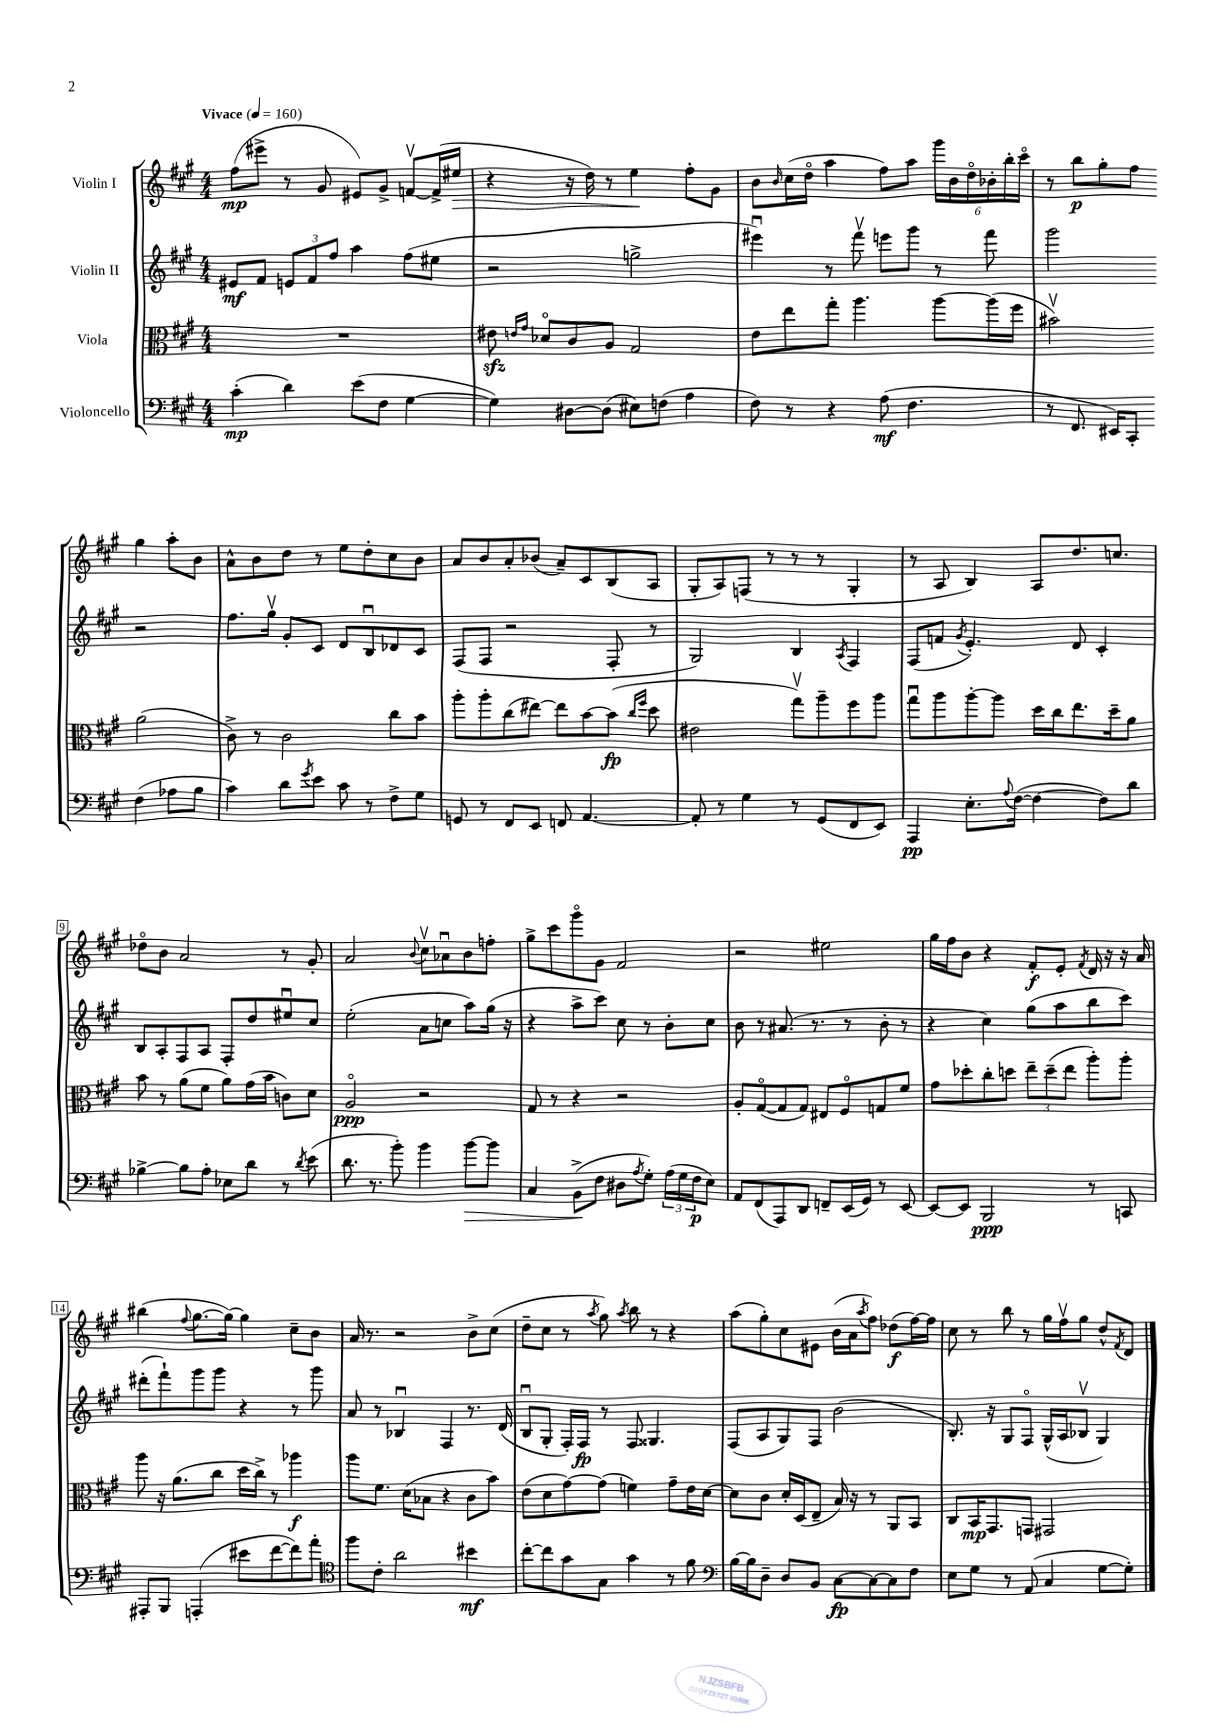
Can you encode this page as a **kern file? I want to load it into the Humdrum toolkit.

**kern	**dynam	**kern	**dynam	**kern	**dynam	**kern	**dynam
*part4	*part4	*part3	*part3	*part2	*part2	*part1	*part1
*staff4	*staff4	*staff3	*staff3	*staff2	*staff2	*staff1	*staff1
*I"Violoncello	*	*I"Viola	*	*I"Violin II	*	*I"Violin I	*
*clefF4	*	*clefC3	*	*clefG2	*	*clefG2	*
*k[f#c#g#]	*	*k[f#c#g#]	*	*k[f#c#g#]	*	*k[f#c#g#]	*
*M4/4	*	*M4/4	*	*M4/4	*	*M4/4	*
*MM160	*	*MM160	*	*MM160	*	*MM160	*
=1	=1	=1	=1	=1	=1	=1	=1
!	!	!	!	!	!	!LO:TX:a:B:t=Vivace	!
(4c#'\	mp	1r	.	8e#X/L	mf	(8ff#\L	mp
.	.	.	.	8f#/J	.	8eee#X^\J	.
4d\)	.	.	.	12en/L	.	8r	.
.	.	.	.	12f#/	.	.	.
.	.	.	.	.	.	8g#/	.
.	.	.	.	12ff#/J	.	.	.
(8e\L	.	.	.	4aa\	.	8e#X/L)	.
8F#\J	.	.	.	.	.	8g#^/J	.
[4G#\	.	.	.	(8ff#\L	.	[8fnv/L	.
.	.	.	.	8ee#X\J	.	(16f^/L]	.
!	!	!	!	!	!	!	!LO:HP:b
.	.	.	.	.	.	16ee#X/JJ	>
=2	=2	=2	=2	=2	=2	=2	=2
4G#\])	.	8e#Xzz\	.	2r	.	4r	.
.	.	16qqen/LL	.	.	.	.	.
.	.	16qqg#/JJ	.	.	.	.	.
.	.	8d-X/L	.	.	.	.	.
[8D#X\L	.	8c#/	.	.	.	16r	.
.	.	.	.	.	.	16dd\)	.
(8D#\J]	.	8A/J	.	.	.	8r	.
8E#X\L)	.	2G#/	.	2ggn^\	.	4ee\	.
(8Fn\J	.	.	.	.	.	.	.
4A\	.	.	.	.	.	8ff#'\L	]
.	.	.	.	.	.	8g#\J	.
=3	=3	=3	=3	=3	=3	=3	=3
8F#\)	.	8e\L	.	4eee#Xu\)	.	8b\L	.
.	.	.	.	.	.	16qqb/	.
8r	.	8ee\	.	.	.	(16cc#\L	.
.	.	.	.	.	.	16dd\JJ	.
4r	.	8gg#'\J	.	8r	.	4aa\	.
.	.	4.aa\	.	8fff#v\	.	.	.
(8A\	mf	.	.	8eeen\L	.	8ff#\L)	.
4.F#\	.	.	.	8ggg#\J	.	8aa\J	.
.	.	[8aa\L	.	8r	.	24ggg#\LL	.
.	.	.	.	.	.	24b\	.
.	.	.	.	.	.	24dd\	.
.	.	(16aa\L]	.	8fff#\	.	24b-X'\	.
.	.	.	.	.	.	24bb'\	.
.	.	16ff#\JJ	.	.	.	.	.
.	.	.	.	.	.	24ccc#\JJ	.
=4	=4	=4	=4	=4	=4	=4	=4
8r	.	2b#Xv\)	.	2ggg#\	.	8r	.
8.FF#/	.	.	.	.	.	8bb\L	p
.	.	.	.	.	.	8gg#'\	.
16EE#X/KL)	.	.	.	.	.	.	.
8CC#'/J	.	.	.	.	.	8ff#\J	.
(4F#\	.	(2a\	.	2r	.	4gg#\	.
8A-X\L	.	.	.	.	.	8aa'\L	.
8B\J	.	.	.	.	.	8b\J	.
!!LO:LB:g=z
=5	=5	=5	=5	=5	=5	=5	=5
4c#\)	.	8c#^\)	.	8.ff#\L	.	8a^^\L	.
.	.	8r	.	.	.	8b\	.
.	.	.	.	16gg#v\Jk	.	.	.
8d\L	.	2c#\	.	8g#'/L	.	8dd\J	.
8qg#/	.	.	.	.	.	.	.
8e\J	.	.	.	8c#/J	.	8r	.
8c#\	.	.	.	8d/L	.	8ee\L	.
8r	.	.	.	8Bu/	.	8dd'\	.
8F#^\L	.	8cc#\L	.	8d-X/	.	8cc#\	.
8G#\J	.	8b\J	.	8c#/J	.	8b\J	.
=6	=6	=6	=6	=6	=6	=6	=6
8GGn/	.	8aa'\L	.	(8F#/L	.	8a/L	.
8r	.	8aa'\	.	8F#/J	.	8b/	.
8FF#/L	.	(8cc#\	.	2r	.	8a'/	.
8EE/J	.	[8ee#X\J)	.	.	.	(8b-X/J	.
8FFn/	.	8ee#\L]	.	.	.	8a~/L)	.
[4.AA/	.	[8b\	.	.	.	8c#/	.
.	.	(8b\J]	fp	8F#'/	.	(8B/	.
.	.	16qqcc#/LL	.	.	.	.	.
.	.	16qqff#/JJ	.	.	.	.	.
.	.	8dd\	.	8r	.	8A/J	.
=7	=7	=7	=7	=7	=7	=7	=7
8AA'/]	.	2e#X\	.	2G#/)	.	8G#'/L	.
8r	.	.	.	.	.	8A/)	.
4G#\	.	.	.	.	.	(8Fn/J	.
.	.	.	.	.	.	8r	.
8r	.	8gg#v\L)	.	4B/	.	8r	.
(8GG#/L	.	8aa~\	.	.	.	8r	.
.	.	.	.	8qA/	.	.	.
8FF#/	.	8ff#\	.	4F#/	.	4G#'/	.
8EE/J)	.	8aa\J	.	.	.	.	.
=8	=8	=8	=8	=8	=8	=8	=8
4AAA/	pp	8gg#u\L	.	(8F#/L	.	8r	.
.	.	8aa\	.	8fn/J	.	8A/	.
.	.	.	.	8qg#/	.	.	.
8.E'\L	.	[8aa'\	.	4.e'/)	.	4B/)	.
.	.	8aa\J]	.	.	.	.	.
8qqA/	.	.	.	.	.	.	.
([16F#\Jk	.	.	.	.	.	.	.
4F#\_	.	16dd\LL	.	.	.	8A/L	.
.	.	16cc#\J	.	.	.	.	.
.	.	8.ee\	.	8d/	.	8.dd/	.
8F#\L])	.	.	.	4c#'/	.	.	.
.	.	16dd~\k	.	.	.	8.ccn/J	.
8d\J	.	8a\J	.	.	.	.	.
!!LO:LB:g=z
=9	=9	=9	=9	=9	=9	=9	=9
[4B-X^\	.	8b\	.	8B/L	.	8dd-X\L	.
.	.	8r	.	8A'/	.	8b\J	.
8B-\L]	.	(8a\L	.	8F#/	.	2a/	.
8A'\J	.	8f#\J	.	8A/J	.	.	.
8E-X\L	.	8a\L)	.	8F#'/L	.	.	.
8d\J	.	(16g#\L	.	8dd/	.	.	.
.	.	16b\JJ	.	.	.	.	.
8r	.	8cn\L)	.	8ee#Xu/	.	8r	.
8qd/	.	.	.	.	.	.	.
(8e\	.	8d\J	.	8cc#/J	.	8g#'/	.
=10	=10	=10	=10	=10	=10	=10	=10
8.d\	.	2A/	ppp	(2ee'\	.	2a/	.
8.r	.	.	.	.	.	.	.
8b'\)	.	.	.	.	.	.	.
.	.	.	.	.	.	8qqb/	.
4b\	.	2r	.	8a\L	.	8cc#v\L	.
.	.	.	.	8ccn\J	.	8a-Xu\	.
!	!LO:HP:b	!	!	!	!	!	!
[8b\L	>	.	.	8aa\L)	.	8b\	.
8b\J]	.	.	.	(16gg#\Jk	.	8ffn'\J	.
.	.	.	.	16r	.	.	.
=11	=11	=11	=11	=11	=11	=11	=11
4C#/	.	8G#/	.	4r	.	8gg#^\L	.
.	.	8r	.	.	.	8ccc#\	.
(8BB^\L	.	4r	.	8aa^\L	.	8ggg#\	.
8F#\J	]	.	.	8ccc#\J)	.	8g#\J	.
8D#X\L	.	2r	.	8cc#\	.	2f#/	.
8qA/	.	.	.	.	.	.	.
8G#'\J)	.	.	.	8r	.	.	.
(24A\LL	.	.	.	8b'\L	.	.	.
24G#\	.	.	.	.	.	.	.
24F#\J	p	.	.	.	.	.	.
8E\J)	.	.	.	8cc#\J	.	.	.
=12	=12	=12	=12	=12	=12	=12	=12
8AA/L	.	8A'/L	.	8b\	.	2r	.
(8FF#/	.	([8G#/	.	8r	.	.	.
8AAA/)	.	8G#/]	.	(8.a#X/	.	.	.
8DD/J	.	8G#/J)	.	.	.	.	.
.	.	.	.	8.r	.	.	.
8FFn~/L	.	8E#X/L	.	.	.	2ee#X\	.
(16EE/L	.	8F#/	.	8r	.	.	.
16GG#/JJ)	.	.	.	.	.	.	.
8r	.	8Gn/	.	8b'\	.	.	.
[8EE/	.	8f#/J	.	8r	.	.	.
=13	=13	=13	=13	=13	=13	=13	=13
8EE/L_	.	8g#\L	.	4r	.	16gg#\LL	.
.	.	.	.	.	.	16ff#\J	.
8EE/J]	.	8dd-X'\	.	.	.	8b\J	.
2BBB/	ppp	8cc#'\	.	4cc#\)	.	4r	.
.	.	8ddn\J	.	.	.	.	.
.	.	12ee~\L	.	(8gg#\L	.	8f#'/L	f
.	.	(12dd~\	.	.	.	.	.
.	.	.	.	8aa\	.	8e'/J	.
.	.	12ee\J	.	.	.	.	.
.	.	.	.	.	.	8qf#/	.
8r	.	8aa'\L)	.	8bb\	.	16d/	.
.	.	.	.	.	.	16r	.
8CCn/	.	8aa'\J	.	8ccc#\J)	.	16r	.
.	.	.	.	.	.	16a/	.
!!LO:LB:g=z
=14	=14	=14	=14	=14	=14	=14	=14
8AAA#X'/L	.	8aa\	.	(8ddd#X'\L	.	(4bb#X\	.
8BBB/J	.	16r	.	8fff#`\)	.	.	.
.	.	(8.a\L	.	.	.	.	.
.	.	.	.	.	.	8qqff#/	.
(4AAAn'/	.	.	.	8ggg#\	.	[8.gg#\L	.
.	.	8cc#\J	.	8ggg#\J	.	.	.
.	.	.	.	.	.	16gg#\Jk_)	.
8e#X\L	.	16dd\LL	.	4r	.	4gg#\]	.
.	.	16cc#^\JJ)	.	.	.	.	.
[8f#\	.	8r	.	.	.	.	.
8f#\])	.	4aa-X\	f	8r	.	8cc#~\L	.
8a'\J	.	.	.	8ggg#\	.	8b\J	.
=15	=15	=15	=15	=15	=15	=15	=15
*clefC4	*	*	*	*	*	*	*
8ff#\L	.	8aa\L	.	8a/	.	16a/	.
.	.	.	.	.	.	8.r	.
8c#'\J	.	8.f#\J	.	8r	.	.	.
2a\	.	.	.	4B-Xu/	.	2r	.
.	.	(16d\KL	.	.	.	.	.
.	.	8B-X\J	.	.	.	.	.
.	.	4r	.	4F#/	.	.	.
4b#X\	mf	8c#\L	.	8.r	.	8b^\L	.
.	.	8b\J)	.	.	.	(8cc#\J	.
.	.	.	.	(16d/	.	.	.
=16	=16	=16	=16	=16	=16	=16	=16
[8cc#'\L	.	(8e\L	.	8Bu/L	.	8dd~\L	.
8cc#\]	.	8d\	.	8G#'/J	.	8cc#\J	.
8g#\	.	[8g#\)	.	16F#'/LL)	.	8r	.
.	.	.	.	16F#/JJ	fp	.	.
.	.	.	.	.	.	8qaa/	.
8G#\J	.	(8g#\J]	.	8r	.	8gg#\)	.
.	.	.	.	.	.	8qaa/	.
4g#\	.	4fn\)	.	8F#/	.	8bb\	.
.	.	.	.	4.G##X/	.	8r	.
8r	.	8g#~\L	.	.	.	4r	.
8f#\	.	16e\L	.	.	.	.	.
.	.	[16d\JJ	.	.	.	.	.
=17	=17	=17	=17	=17	=17	=17	=17
*clefF4	*	*	*	*	*	*	*
[16B\LL	.	8d\L]	.	(8F#/L	.	(8aa\L	.
16B\J]	.	.	.	.	.	.	.
8D~\J	.	8c#\J	.	8A/	.	8gg#'\)	.
8D/L	.	16d'/LL	.	8G#/)	.	8cc#\	.
.	.	(16D/J	.	.	.	.	.
8BB/J	.	8E~/J	.	8F#/J	.	8e#X\J	.
[8C#\L	fp	16B/)	.	(2b\	.	(16b\LL	.
.	.	16r	.	.	.	16a\J	.
.	.	.	.	.	.	8qaa/	.
8C#\_	.	8r	.	.	.	8ff#\J)	.
8C#\]	.	8AA/L	.	.	.	(8dd-X\L	f
8F#\J	.	8BB/J	.	.	.	[16ff#\L)	.
.	.	.	.	.	.	16ff#\JJ]	.
=18	=18	=18	=18	=18	=18	=18	=18
8E\L	.	8C#/L	.	8.B'/)	.	8cc#\	.
8G#\J	.	16BB/K	mp	.	.	8r	.
.	.	8.GG#/	.	16r	.	.	.
8r	.	.	.	8G#/L	.	8bb\	.
(8AA/	.	8GGn/J	.	8F#/J	.	8r	.
4C#/	.	2GG#X/	.	(16G#^^/LL	.	16gg#\LL	.
.	.	.	.	16A/J	.	16ff#v\J	.
.	.	.	.	8B-Xv/J	.	8gg#\J	.
[8G#\L	.	.	.	4G#/)	.	8dd^^/L	.
.	.	.	.	.	.	8qf#/	.
8G#'\J])	.	.	.	.	.	8d/J	.
==	==	==	==	==	==	==	==
*-	*-	*-	*-	*-	*-	*-	*-
